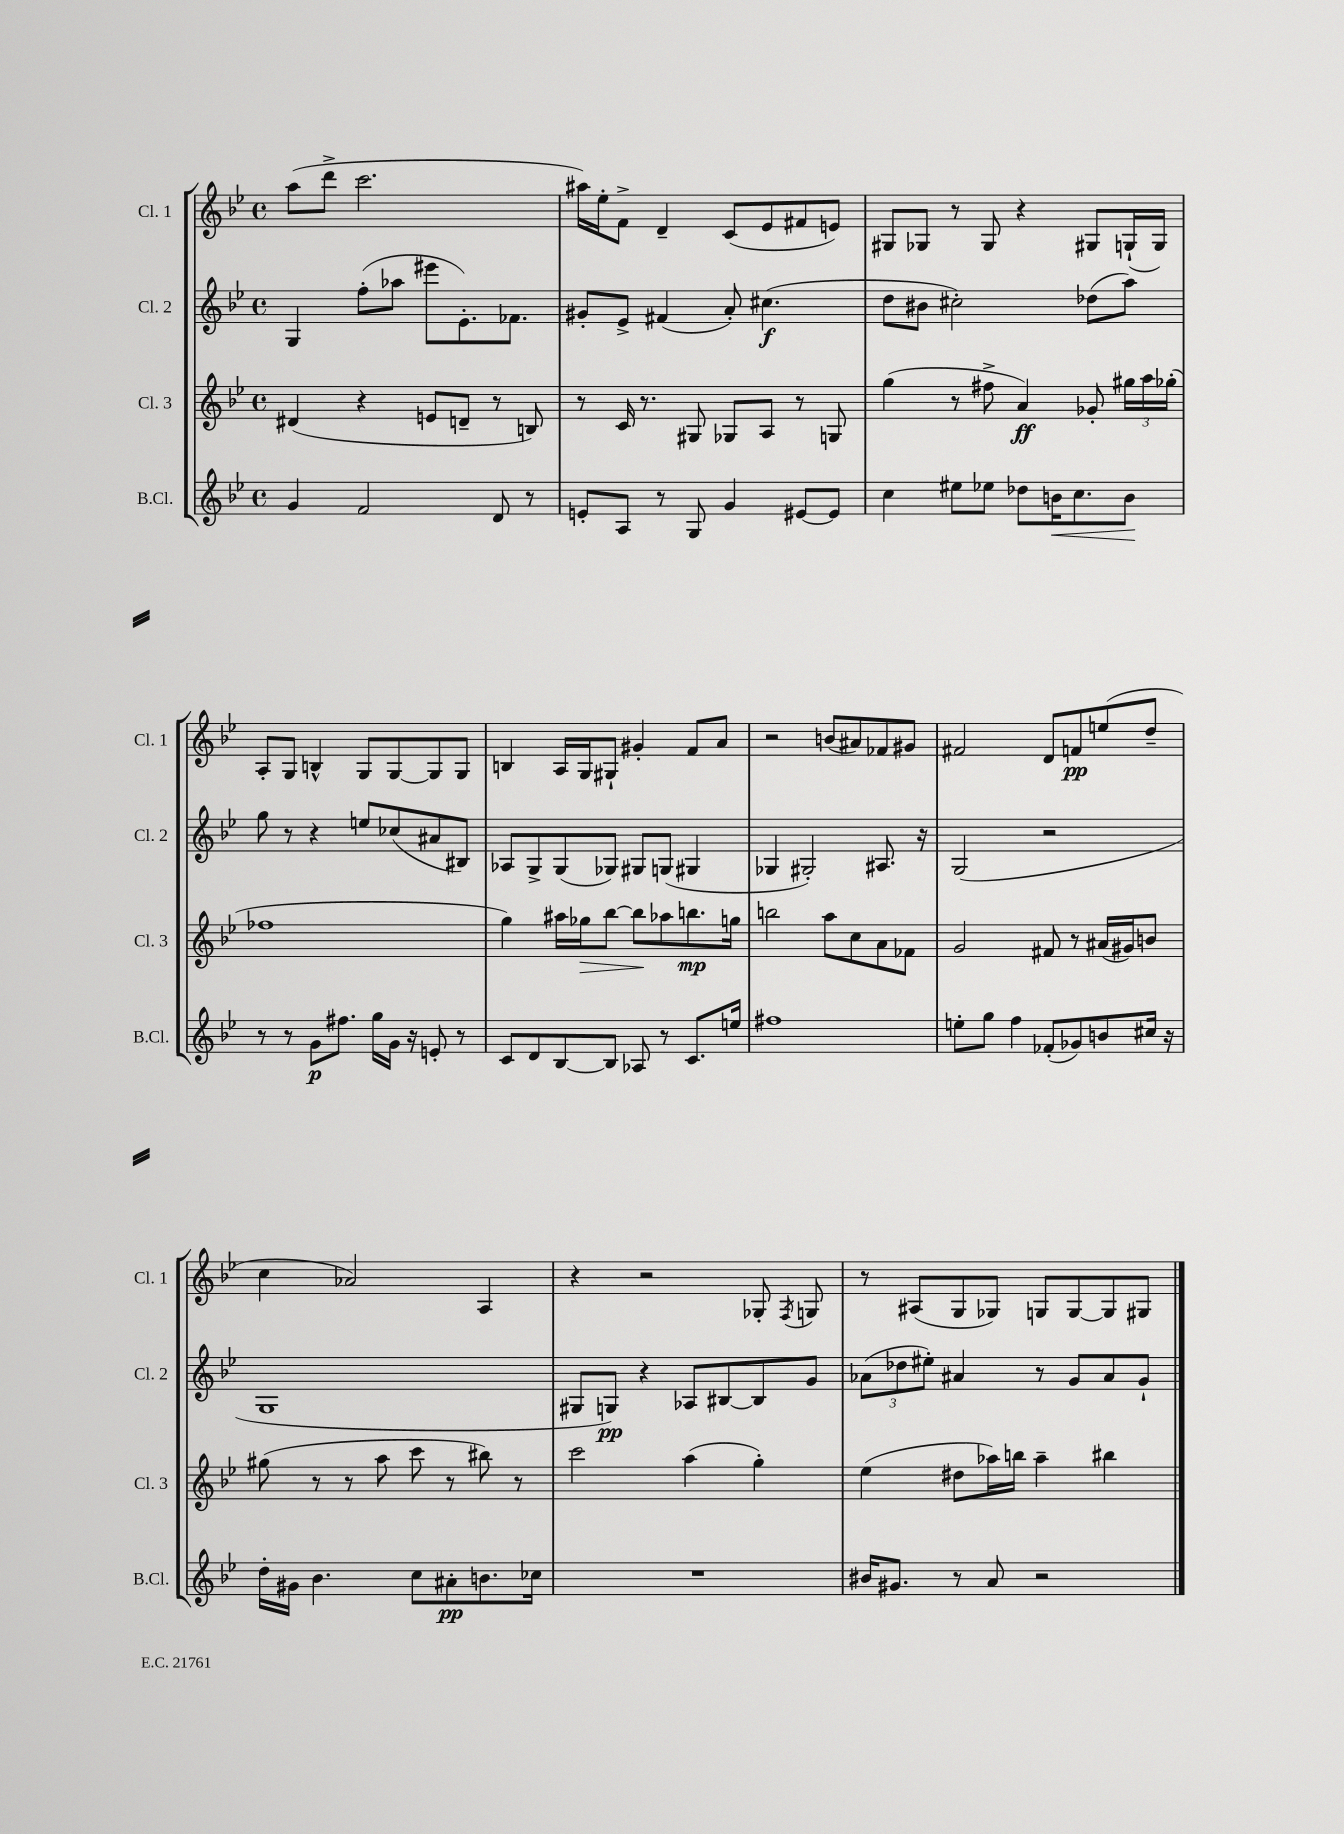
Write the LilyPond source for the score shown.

<<
\new StaffGroup <<
\new Staff = "s0" \with { instrumentName = "Cl. 1" shortInstrumentName = "Cl. 1" } {
    \clef treble \key bes \major \defaultTimeSignature \time 4/4
    \autoBeamOff a''8[( d'''8]-> c'''2. |
    ais''16[) ees''16-. f'8]-> d'4-- c'8[( ees'8 fis'8 e'8]) |
    gis8[ ges8] r8 ges8 r4 gis8[ g16-!( g16]) |
    a8[-. g8] b4-^ g8[ g8~ g8 g8] |
    b4 a16[ g16 gis8]-! gis'4-. f'8[ a'8] |
    r2 b'8[( ais'8) fes'8 gis'8] |
    fis'2 d'8[ f'8\pp e''8( d''8]-- |
    c''4 aes'2) a4 |
    r4 r2 ges8-. \acciaccatura { f8 } g8 |
    r8 ais8[( g8 ges8]) g8[ g8~ g8 gis8] \bar "|." |
}
\new Staff = "s1" \with { instrumentName = "Cl. 2" shortInstrumentName = "Cl. 2" } {
    \clef treble \key bes \major \defaultTimeSignature \time 4/4
    \autoBeamOff g4 f''8[-.( aes''8] eis'''8[ ees'8.-.) fes'8.] |
    gis'8[-. ees'8]-> fis'4( a'8-.) cis''4.\f( |
    d''8[ bis'8] cis''2-.) des''8[( a''8]) |
    g''8 r8 r4 e''8[ ces''8( ais'8 bis8]) |
    aes8[ g8-> g8( ges8]) gis8[ g8]( gis4 |
    ges4 gis2-.) ais8. r16 |
    g2( r2 |
    g1 |
    gis8[ g8]\pp) r4 aes8[ bis8~ bis8 g'8] |
    \tuplet 3/2 { aes'8[( des''8 eis''8]-.) } ais'4 r8 g'8[ ais'8 g'8]-! \bar "|." |
}
\new Staff = "s2" \with { instrumentName = "Cl. 3" shortInstrumentName = "Cl. 3" } {
    \clef treble \key bes \major \defaultTimeSignature \time 4/4
    \autoBeamOff dis'4( r4 e'8[ d'8]-- r8 b8) |
    r8 c'16 r8. gis8 ges8[ a8] r8 g8 |
    g''4( r8 fis''8-> a'4\ff) ges'8-. \tuplet 3/2 { gis''16[ a''16 ges''16]-.( } |
    fes''1 |
    g''4) ais''16[ ges''16\> bes''8]~ bes''8[\! aes''8 b''8.\mp g''16] |
    b''2 a''8[ c''8 a'8 fes'8] |
    g'2 fis'8 r8 ais'16[( gis'16) b'8] |
    gis''8( r8 r8 a''8 c'''8 r8 bis''8) r8 |
    c'''2 a''4( g''4-.) |
    ees''4( dis''8[ aes''16) b''16] aes''4-- bis''4 \bar "|." |
}
\new Staff = "s3" \with { instrumentName = "B.Cl." shortInstrumentName = "B.Cl." } {
    \clef treble \key bes \major \defaultTimeSignature \time 4/4
    \autoBeamOff g'4 f'2 d'8 r8 |
    e'8[-. a8] r8 g8 g'4 eis'8[~ eis'8] |
    c''4 eis''8[ ees''8] des''8[ b'16\< c''8. b'8]\! |
    r8 r8 g'8[\p fis''8.] g''16[ g'16] r16 e'8-. r8 |
    c'8[ d'8 bes8~ bes8] aes8 r8 c'8.[ e''16] |
    fis''1 |
    e''8[-. g''8] f''4 fes'8[-.( ges'8) b'8 cis''16] r16 |
    d''16[-. gis'16] bes'4. c''8[ ais'8-.\pp b'8. ces''16] |
    R1 |
    bis'16[ gis'8.] r8 a'8 r2 \bar "|." |
}
>>
>>
\layout { \context { \Score \remove "Bar_number_engraver" } }
